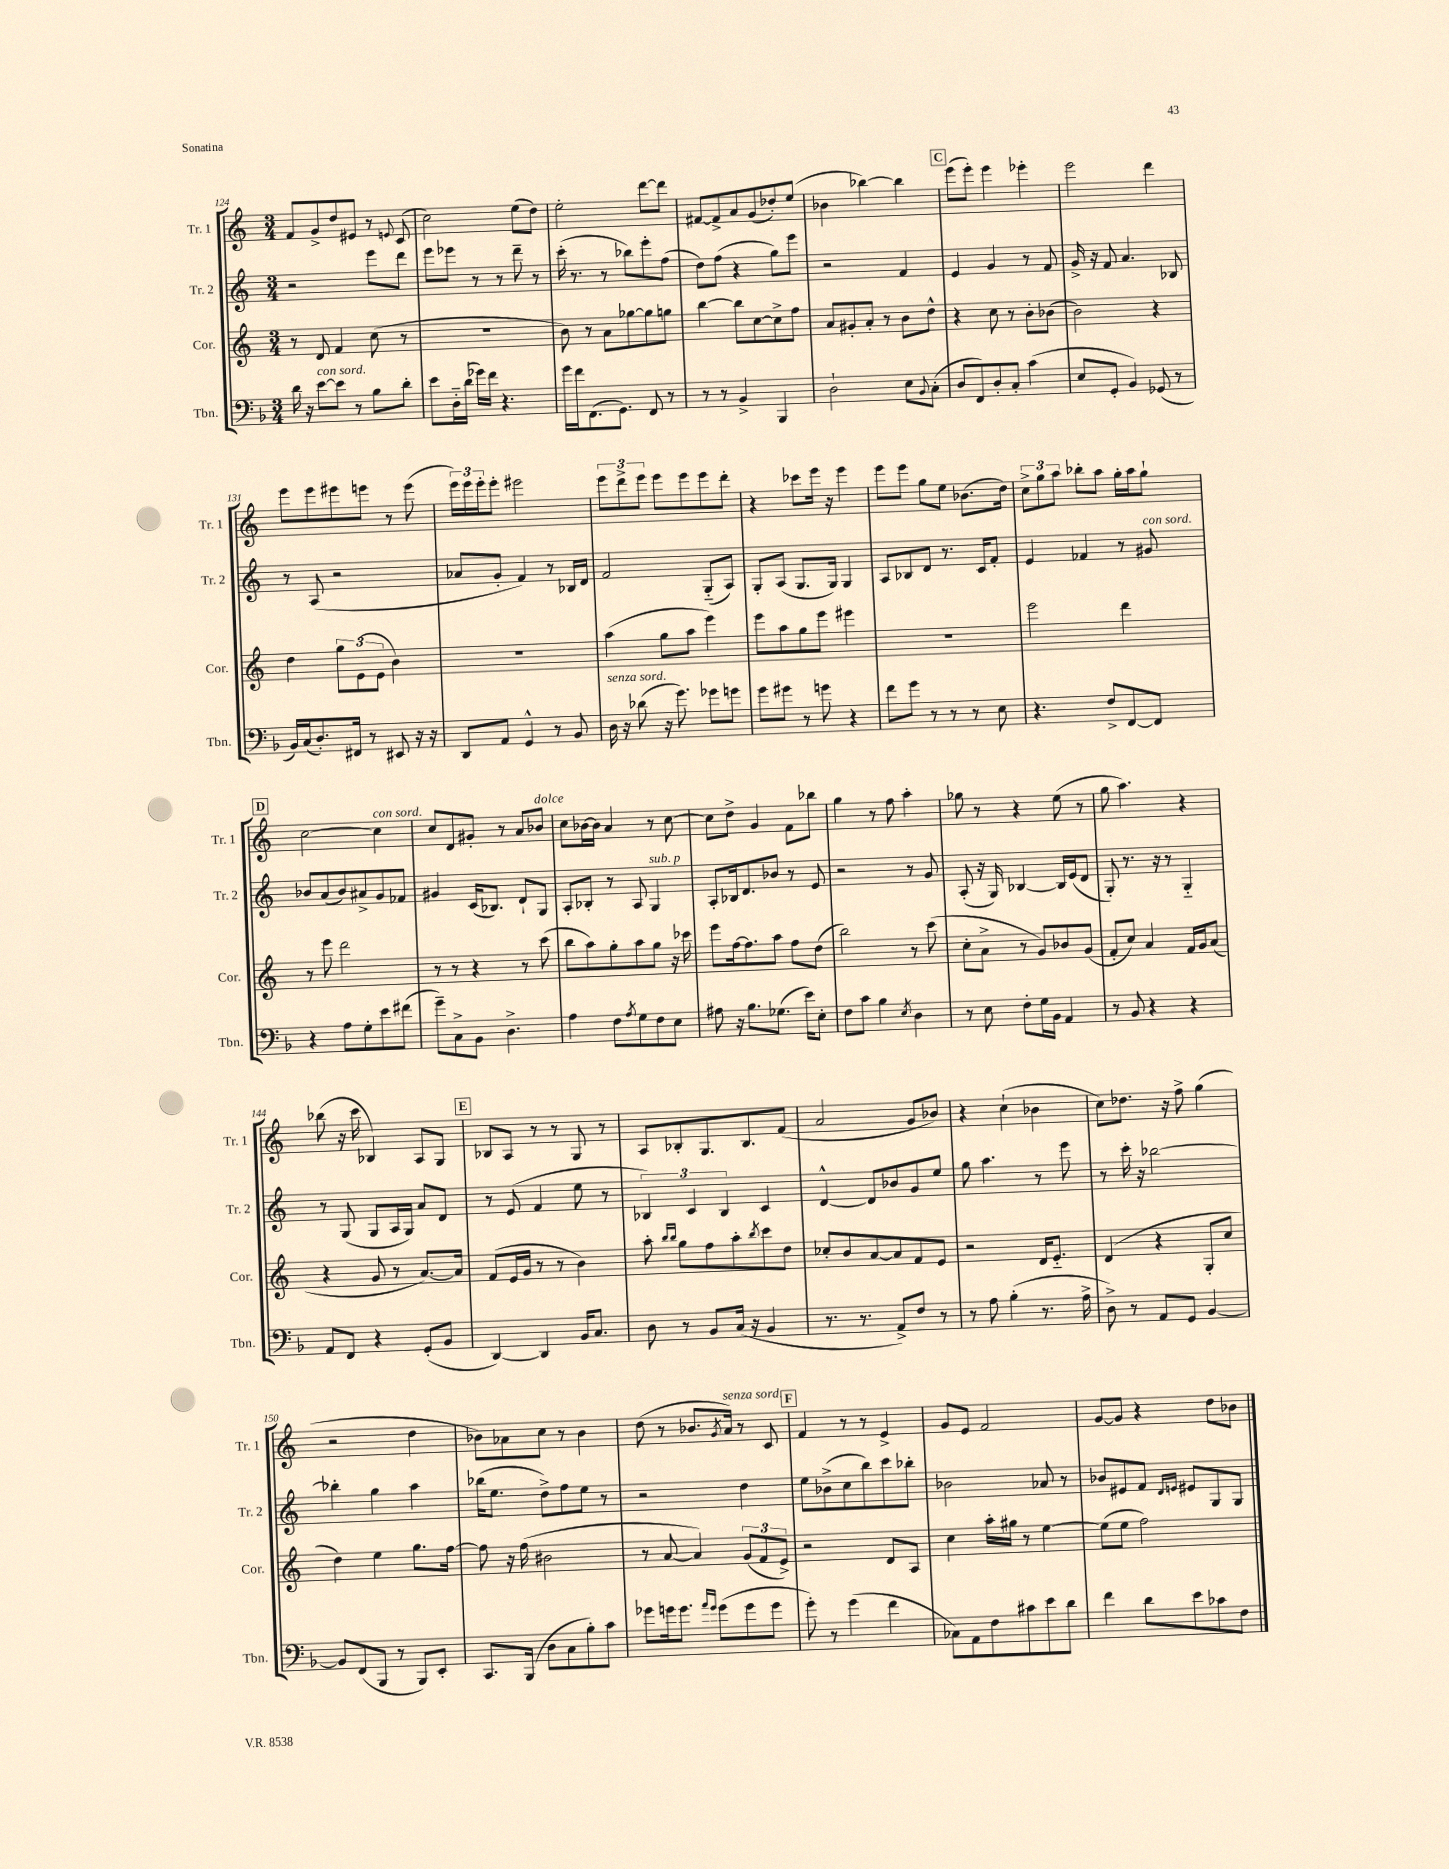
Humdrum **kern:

**kern	**kern	**kern	**kern
*part4	*part3	*part2	*part1
*staff4	*staff3	*staff2	*staff1
*I"Tbn.	*I"Cor.	*I"Tr. 2	*I"Tr. 1
*I'Tbn.	*I'Cor.	*I'Tr. 2	*I'Tr. 1
*clefF4	*clefG2	*clefG2	*clefG2
*k[b-]	*k[]	*k[]	*k[]
*M3/4	*M3/4	*M3/4	*M3/4
=124	=124	=124	=124
16d\	8r	2r	8f/L
16r	.	.	.
!LO:TX:a:i:t=con sord.	!	!	!
[8e\L	8d/	.	8g^/
8e\J]	4f/	.	8dd/
8r	.	.	8e#X/J
8B-\L	(8cc\	8eee\L	8r
.	.	.	8qqen/
8d'\J	8r	8ddd\J	(8c/
=125	=125	=125	=125
8e\L	2.r	8eee\L	2cc\)
16D\L	.	8eee-X\J	.
(16d\JJ	.	.	.
16g-X\LL)	.	8r	.
16f\JJ	.	.	.
4.r	.	8r	.
.	.	8ddd~\	(8ee\L
.	.	8r	8dd\J)
=126	=126	=126	=126
16g\LL	8b\)	(16ccc'\	2ee'\
16f\J	.	8.r	.
(8.FF\	8r	.	.
.	8a\L	8r	.
8.GG\J)	.	.	.
.	[8gg-X\	8bb-X\L)	.
8FF/	8gg-\]	8eee'\	[8ddd\L
8r	8ggn\J	(8ff\J	8ddd\J]
=127	=127	=127	=127
8r	[4bb\	8dd\L)	[8f#X/L
8r	.	(8ff\J	8f#^/]
4BB-^/	8bb\L]	4r	8a/
.	[8cc\	.	(8g/
4BBB-/	8cc^\]	8gg\L)	8dd-X'/)
.	8ff\J	8eee\J	(8ee/J
=128	=128	=128	=128
2D`\	8a/L	2r	4b-X\
.	8g#X'/	.	.
.	8a'/J	.	[4bb-X\)
.	8r	.	.
8E\L	8b\L	4f/	4bb-\]
8qqBB-/	.	.	.
(8C'\J	8dd^^\J	.	.
!!LO:REH:place=s1:t=C
=129	=129	=129	=129
8D/L	4r	4e/	(8eee\L
8FF/)	.	.	8eee'\J)
8D'/	8cc\	4g/	4eee\
8C'/J	8r	.	.
(4c\	8b'\L	8r	4eee-X'\
.	(8b-X\J	8f/	.
=130	=130	=130	=130
8E/L	2b\)	16g^/	2eee\
.	.	16r	.
8GG'/J	.	8f/	.
4BB-/)	.	4.a/	.
(8GG-X/	4r	.	4ddd\
8r	.	8B-X/	.
!!LO:LB:g=z
=131	=131	=131	=131
16BB-/LL)	4dd\	8r	8eee\L
(16C/J	.	.	.
8.D'/)	.	(8A/	8eee\
.	12gg\L	2r	8eee#X\
16FF#X/Jk	.	.	.
.	(12e\	.	.
8r	.	.	8eeen\J
.	12e\J	.	.
8EE#X/	4b\)	.	8r
16r	.	.	(8eee\
16r	.	.	.
=132	=132	=132	=132
8DD/L	2.r	8a-X/L	24eee\LL)
.	.	.	24eee\
.	.	.	24eee'\J
8AA/J	.	8g'/J	8eee'\J
4GG^^/	.	4f/)	2eee#X\
8r	.	8r	.
8BB-/	.	16B-X/LL	.
.	.	16d/JJ	.
=133	=133	=133	=133
!LO:TX:a:i:t=senza sord.	!	!	!
16D\	(4aa\	2f/	12eee\L
16r	.	.	.
.	.	.	12ddd^\
(8d-X\	.	.	.
.	.	.	12eee\J
16r	8gg\L	.	8eee\L
8.g\)	.	.	.
.	8aa\J	.	8eee\
8g-X\L	4eee\)	(8G/L	8eee\
8gn\J	.	8A/J)	8ddd'\J
=134	=134	=134	=134
8g\L	8eee\L	8G'/L	4r
8g#X\J	8aa\	(8A/J	.
8r	8gg\	8.G/L	8ccc-X\L
8gn\	8eee\J	.	16eee\Jk
.	.	16G/Jk)	16r
4r	4eee#X\	4G/	4eee\
=135	=135	=135	=135
8f\L	2.r	8A/L	8eee\L
8g\J	.	8B-X/	8eee\J
8r	.	8d/J	8gg\L
8r	.	8.r	8ee\J
8r	.	.	(8.b-X\L
.	.	16c/KL	.
8E\	.	8f'/J	.
.	.	.	16dd\Jk)
=136	=136	=136	=136
4.r	2eee\	4e/	12cc^\L
.	.	.	12gg\
.	.	.	12aa\J
.	.	4f-X/	8bb-X'\L
8F^/L	.	.	8aa\J
[8FF/	4ddd\	8r	16gg'\LL
.	.	.	16aa\J
!	!	!LO:TX:a:i:t=con sord.	!
8FF/J]	.	8g#X/	8gg`\J
!!LO:LB:g=z
!!LO:REH:place=s1:t=D
=137	=137	=137	=137
4r	8r	8b-X/L	[2cc\
.	8eee\	(8a/	.
8A\L	2ddd\	8b-/)	.
8G'\	.	8a#X^/	.
!	!	!	!LO:TX:a:i:t=con sord.
8e\	.	8g/	4cc\]
(8f#X\J	.	8f-X/J	.
=138	=138	=138	=138
8g~\L)	8r	4g#X/	8cc/L
8C^\	8r	.	8d/
8BB-\J	4r	(16c/KL	8g#X'/J
.	.	8.B-X/J)	.
4.D^\	.	.	8r
.	8r	8d`/L	8a/L
!	!	!	!LO:TX:a:i:t=dolce
.	(8ccc\	8G/J	8b-X/J
=139	=139	=139	=139
4A\	8bb\L	8A'/L	8cc\L
.	8aa\)	8B-X'/J	[16b-X\L
.	.	.	16b-\JJ]
8F\L	8gg'\	8r	4a/
8qA/	.	.	.
8G\	8aa\	8A/	.
!	!	!LO:TX:a:i:t=sub. p	!
8F\	8gg\J	4G/	8r
8E\J	16r	.	[8cc\
.	16ccc-X\	.	.
=140	=140	=140	=140
8A#X\	8eee\L	8A'/L	8cc\L]
16r	[16ff\k	16B-X/k	8dd^\J
8.B-\L	8.ff\]	8.d/	.
.	.	.	4g/
(8.G-X\J	8aa\J	8b-X/J	.
.	8ff\L	8r	8f\L
16e\KL)	.	.	.
8E'\J	(8dd\J	8e/	8bb-X\J
=141	=141	=141	=141
8F\L	2bb\)	2r	4gg\
8c\J	.	.	.
4B-\	.	.	8r
.	.	.	8ff\
8qE/	.	.	.
4D\	8r	8r	4aa'\
.	(8ccc\	8g/	.
=142	=142	=142	=142
8r	8cc'\L	(8A'/	8gg-X\
8E\	8a^\J	16r	8r
.	.	16G/)	.
8F'\L	8r	[4B-X/	4r
16G\L	8g/L)	.	.
16BB-\JJ	.	.	.
4AA/	8b-X/	16B-/LL]	(8ee\
.	.	(16e/J	.
.	(8g/J	8d/J	8r
=143	=143	=143	=143
8r	8f'/L	8G'/)	8gg\
8BB-/	8cc/J)	8.r	4.aa\)
4r	4a/	.	.
.	.	16r	.
.	.	8r	.
4r	16f/LL	4G/	4r
.	16g/J	.	.
.	(8a/J	.	.
!!LO:LB:g=z
=144	=144	=144	=144
8AA/L	4r	8r	(8bb-X\
8FF/J	.	(8G/	16r
.	.	.	16ccc\
4r	8g/	8G/L	4B-X/)
.	8r	16A/L	.
.	.	16G/JJ)	.
(8GG'/L	[8.a/L)	8a/L	8A/L
8BB-/J	.	8d/J	8G/J
.	16a/Jk]	.	.
!!LO:REH:place=s1:t=E
=145	=145	=145	=145
[4DD/)	(8f/L	8r	8B-X/L
.	16e/L	(8e/	8A/J
.	16g/JJ	.	.
4DD/]	8r	4f/	8r
.	8r	.	8r
16BB-/KL	4b\)	8ee\	8G/
8.C/J	.	.	.
.	.	8r	8r
=146	=146	=146	=146
8D\	8aa'\	6B-X/)	8A/L
.	16qqbb/LL	.	.
.	16qqbb/JJ	.	.
8r	8gg\L	.	8B-X'/
.	.	6c/	.
8BB-/L	8ff\	.	8.G/
.	.	6B-/	.
(16C/Jk	8aa'\	.	.
16r	.	.	8.B-/
.	8qbb/	.	.
4BB-/	8ccc\	4c/	.
.	8dd\J	.	(8f/J
=147	=147	=147	=147
8.r	8cc-X'/L	[4d^^/	2a/
.	8b/	.	.
8.r	.	.	.
.	[8a/	8d/L]	.
8AA^/L)	8a/]	8b-X/	.
8F/J	8f/	8g/	8g/L
8r	8e/J	8ee/J	8b-X/J)
=148	=148	=148	=148
8r	2r	8gg\	4r
8A\	.	4.aa\	.
(4B-'\	.	.	(4cc`\
8.r	16d/KL	8r	4b-X\
.	8.e/J	.	.
.	.	8eee\	.
16A^\	.	.	.
=149	=149	=149	=149
8D^\)	(4d/	8r	8cc\L)
8r	.	16ccc'\	8.dd-X\J
.	.	16r	.
8AA/L	4r	[2bb-X\	.
.	.	.	16r
8GG/J	.	.	8ff^\
[4BB-/	8G'/L	.	(4gg\
.	8cc/J	.	.
!!LO:LB:g=z
=150	=150	=150	=150
8BB-/L]	4dd\)	4bb-X'\]	2r
(8FF/	.	.	.
8BBB-/J	4ee\	4gg\	.
8r	.	.	.
8BBB-/L)	8.gg\L	4aa\	4dd\
8EE'/J	.	.	.
.	[16ff\Jk	.	.
=151	=151	=151	=151
8.CC/L	8ff\]	(16bb-X\KL	8b-X\L)
.	.	8.ee\J	.
.	16r	.	8a-X\
(16BBB-/Jk	(16ff\	.	.
8D\L	2b#X\	8dd^\L)	8cc\J
8C\	.	8ff\	8r
8B-'\)	.	8ee\J	4b-\
8c\J	.	8r	.
=152	=152	=152	=152
8g-X\L	8r	2r	(8dd\
16gn\k	[8a/	.	8r
8.g\J	.	.	.
.	4a/])	.	8.b-X/L
16qqa/LL	.	.	.
16qqg/JJ	.	.	.
(8g\L	.	.	.
.	.	.	8qg/
!	!	!	!LO:TX:a:i:t=senza sord.
.	.	.	16a/Jk)
8g\	(12g/L	4dd\	8r
.	12f/	.	.
8g\J	.	.	8c/
.	12e^/J)	.	.
!!LO:REH:place=s1:t=F
=153	=153	=153	=153
8g'\)	2r	8ee\L	4f/
8r	.	(8b-X^\	.
(4g\	.	8cc\	8r
.	.	8bb\)	8r
4f\	8d/L	8ccc\	4e^/
.	8A/J	8bb-X'\J	.
=154	=154	=154	=154
8C-X\L)	4cc\	2b-X\	8g/L
8AA\	.	.	8e/J
8F\	16aa'\LL	.	2f/
.	16gg#X\JJ	.	.
8c#X\	8r	.	.
8e\	[4ee\	8a-X/	.
8d\J	.	8r	.
=155	=155	=155	=155
4f\	(8ee\L]	8b-X/L	[8g/L
.	8ee\J	8e#X/	8g/J]
8d\L	2ff\)	8f/J	4r
.	.	16qqd/LL	.
.	.	16qqen/JJ	.
8e\	.	8e#X/L	.
8c-X\	.	8G/	8dd\L
8F\J	.	8G/J	8b-X\J
==	==	==	==
*-	*-	*-	*-
